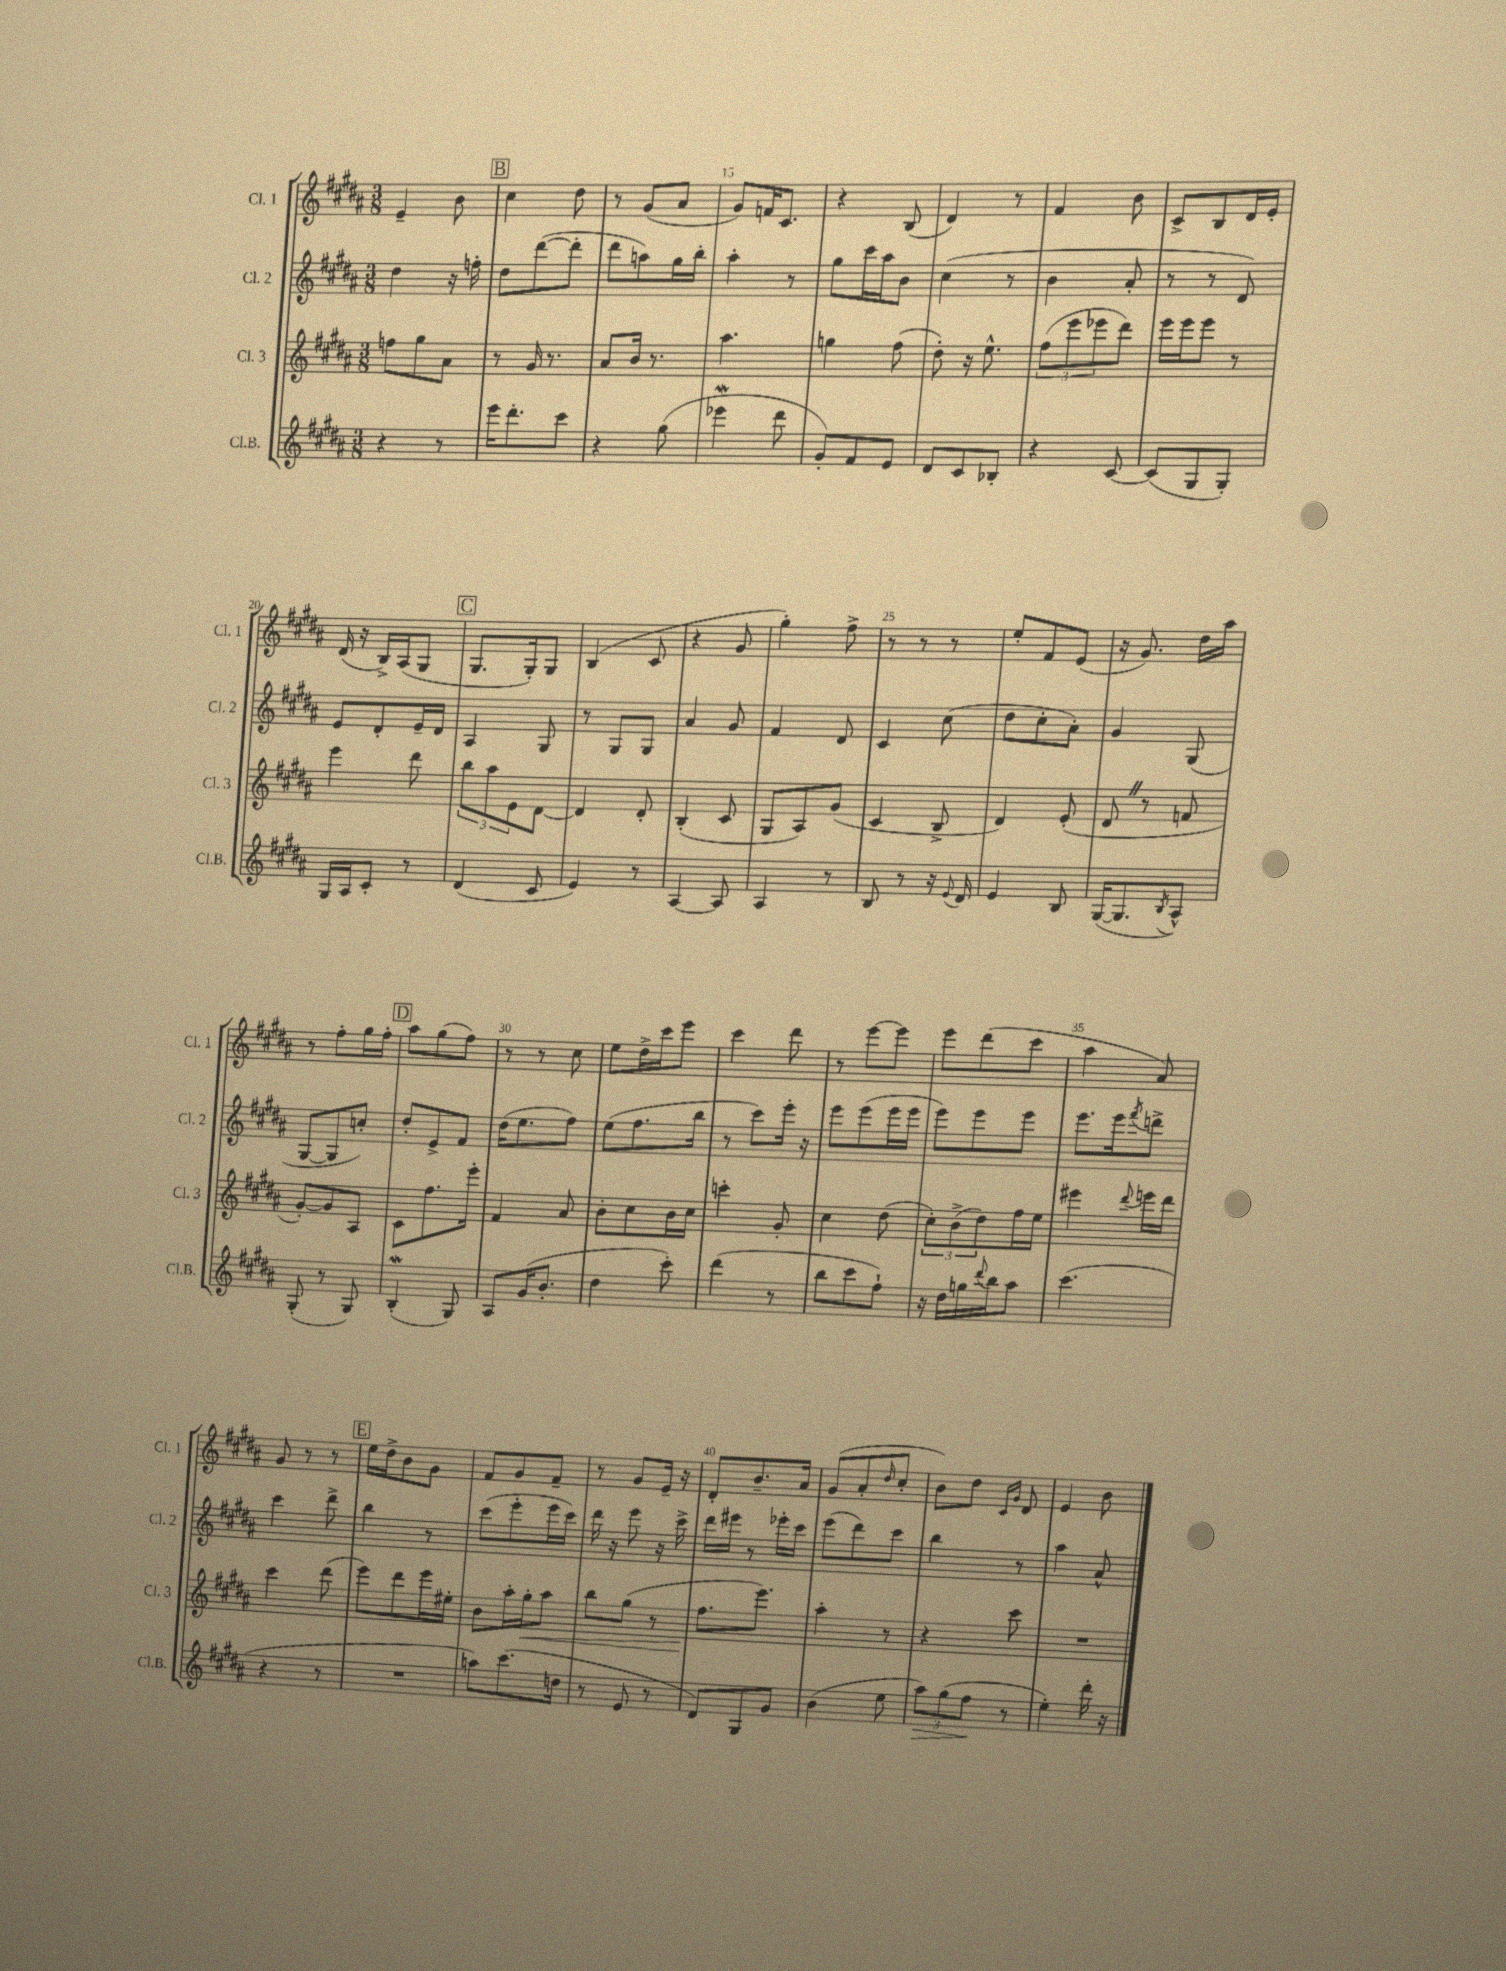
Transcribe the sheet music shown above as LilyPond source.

<<
\new StaffGroup <<
\new Staff = "s0" \with { instrumentName = "Cl. 1" shortInstrumentName = "Cl. 1" } {
    \clef treble \key b \major \numericTimeSignature \time 3/8
    e'4-- b'8 |
    \mark \markup { \box "B" } cis''4 dis''8 |
    r8 gis'8( ais'8 |
    gis'8) f'16 cis'8. |
    r4 b8( |
    dis'4) r8 |
    fis'4 b'8 |
    cis'8-> b8 dis'16 e'16-. |
    dis'16( r16 b16->) ais16( gis8 |
    \mark \markup { \box "C" } gis8. gis16-.) gis8 |
    b4( cis'8 |
    r4 gis'8 |
    gis''4-.) fis''8-> |
    r8 r8 r8 |
    e''8-. fis'8 e'8( |
    r16 gis'8.) dis''16 ais''16 |
    r8 fis''8-. gis''16 fis''16-. |
    \mark \markup { \box "D" } ais''8 gis''8( fis''8) |
    r8 r8 cis''8 |
    e''8 dis''16-> cis'''16 e'''8 |
    cis'''4 dis'''8 |
    r8 e'''8~ e'''8 |
    e'''8 dis'''8( cis'''8 |
    ais''4 ais'8) |
    gis'8 r8 r8 |
    \mark \markup { \box "E" } e''16 dis''16-> b'8 gis'8 |
    fis'8 gis'8 fis'8-- |
    r8 gis'8 e'16-- r16 |
    dis'8-. b'8.-- ais'16 |
    gis'8( ais'8-. \grace { dis''16 } cis''8-. |
    b'8) dis''8 \grace { cis'16 gis'16 } dis'8 |
    e'4 b'8 \bar "|." |
}
\new Staff = "s1" \with { instrumentName = "Cl. 2" shortInstrumentName = "Cl. 2" } {
    \clef treble \key b \major \numericTimeSignature \time 3/8
    dis''4 r16 f''16-. |
    \mark \markup { \box "B" } dis''8 dis'''8~( dis'''8-. |
    dis'''8 a''8) gis''16 b''16-. |
    ais''4-. r8 |
    gis''8 cis'''16 ais''16 b'8 |
    cis''4( r8 |
    b'4 ais'8-. |
    r8 r8 dis'8) |
    e'8 dis'8-. e'16-- dis'16 |
    \mark \markup { \box "C" } ais4 gis8 |
    r8 gis8 gis8 |
    ais'4 gis'8 |
    fis'4 dis'8 |
    cis'4 cis''8( |
    dis''8 cis''8-. ais'8-.) |
    gis'4 gis8( |
    gis8~ gis8 c''8-.) |
    \mark \markup { \box "D" } dis''8-. e'8-> fis'8 |
    dis''16( e''8. fis''8) |
    e''8( fis''8. b''16 |
    r8 cis'''8) e'''16-. r16 |
    e'''8 e'''8( e'''16 e'''16 |
    e'''8) e'''8 e'''8 |
    e'''8. e'''16 \acciaccatura { fis'''8 } d'''8-> |
    cis'''4 dis'''8-> |
    \mark \markup { \box "E" } b''4 r8 |
    cis'''8( e'''8-. e'''16 cis'''16) |
    dis'''16 r16 e'''8 r16 cis'''16-> |
    dis'''16 eis'''16 r8 ees'''16-. cis'''16 |
    e'''8( dis'''8) cis'''8 |
    b''4 r8 |
    ais''4 ais'8-^ \bar "|." |
}
\new Staff = "s2" \with { instrumentName = "Cl. 3" shortInstrumentName = "Cl. 3" } {
    \clef treble \key b \major \numericTimeSignature \time 3/8
    f''8 gis''8 ais'8 |
    \mark \markup { \box "B" } r8 gis'16 r8. |
    ais'8 b'16 r8. |
    ais''4. |
    g''4 fis''8( |
    dis''8-.) r16 e''8.-^ |
    \tuplet 3/2 { fis''8( e'''8 ees'''8 } dis'''8) |
    e'''16 e'''16 e'''8 r8 |
    e'''4 dis'''8 |
    \mark \markup { \box "C" } \tuplet 3/2 { b''8 ais''8 e'8 } dis'8~ |
    dis'4 dis'8-. |
    b4-.( cis'8 |
    gis8 ais8) gis'8( |
    cis'4 b8-> |
    dis'4) e'8-.( |
    dis'8 \once \override BreathingSign.text = \markup { \musicglyph "scripts.caesura.straight" } \breathe r8 f'8 |
    gis'8~-.) gis'8 ais8 |
    \mark \markup { \box "D" } cis'8 fis''8. e'''16-. |
    fis'4 ais'8 |
    b'8-. cis''8 b'16 cis''16 |
    c'''4-. gis'8-. |
    cis''4 dis''8( |
    \tuplet 3/2 { cis''8-.) b'8->( dis''8) } fis''16 e''16 |
    eis'''4 \appoggiatura { dis'''8 } e'''16 dis'''16 |
    cis'''4 dis'''8( |
    \mark \markup { \box "E" } e'''8) dis'''8 e'''16 eis''16-. |
    b'8 ais''16-. gis''16-.\< ais''8 |
    b''8 gis''8( r8 |
    fis''8.\! e'''8.) |
    ais''4-. r8 |
    r4 cis'''8 |
    R4. \bar "|." |
}
\new Staff = "s3" \with { instrumentName = "Cl.B." shortInstrumentName = "Cl.B." } {
    \clef treble \key b \major \numericTimeSignature \time 3/8
    r4 r8 |
    \mark \markup { \box "B" } e'''16 dis'''8.-. cis'''8 |
    r4 gis''8( |
    ees'''4\mordent dis'''8 |
    gis'8-.) fis'8 e'8 |
    dis'8 cis'8 bes8-. |
    r4 cis'8~ |
    cis'8( gis8 gis8-.) |
    gis16 ais16 cis'8-. r8 |
    \mark \markup { \box "C" } dis'4( cis'8 |
    e'4) r8 |
    ais4~ ais8 |
    ais4 r8 |
    b8 r8 r16 \appoggiatura { e'8 } dis'16 |
    e'4 b8 |
    gis16~( gis8. \acciaccatura { b8 } ais8-^) |
    gis8-.( r8 gis8) |
    \mark \markup { \box "D" } b4-.\mordent( gis8) |
    ais8 gis'16( b'8.-. |
    dis''4 cis'''8-.) |
    dis'''4( r8 |
    b''8 cis'''8 fis''8-!) |
    r16 dis''16 g''16 \appoggiatura { dis'''8 } b''16 ais''8 |
    cis'''4.( |
    r4 r8 |
    \mark \markup { \box "E" } R4. |
    a''8) cis'''8.( d''16 |
    r8 e'8 r8 |
    dis'8) gis8 gis'8 |
    b'4( e''8 |
    \tuplet 3/2 { ais''8\>) gis''8( fis''8\! } r8 |
    e''4-.) dis'''16-. r16 \bar "|." |
}
>>
>>
\layout { \context { \Score currentBarNumber = #12 \override BarNumber.break-visibility = ##(#f #t #t) barNumberVisibility = #(every-nth-bar-number-visible 5) } }
